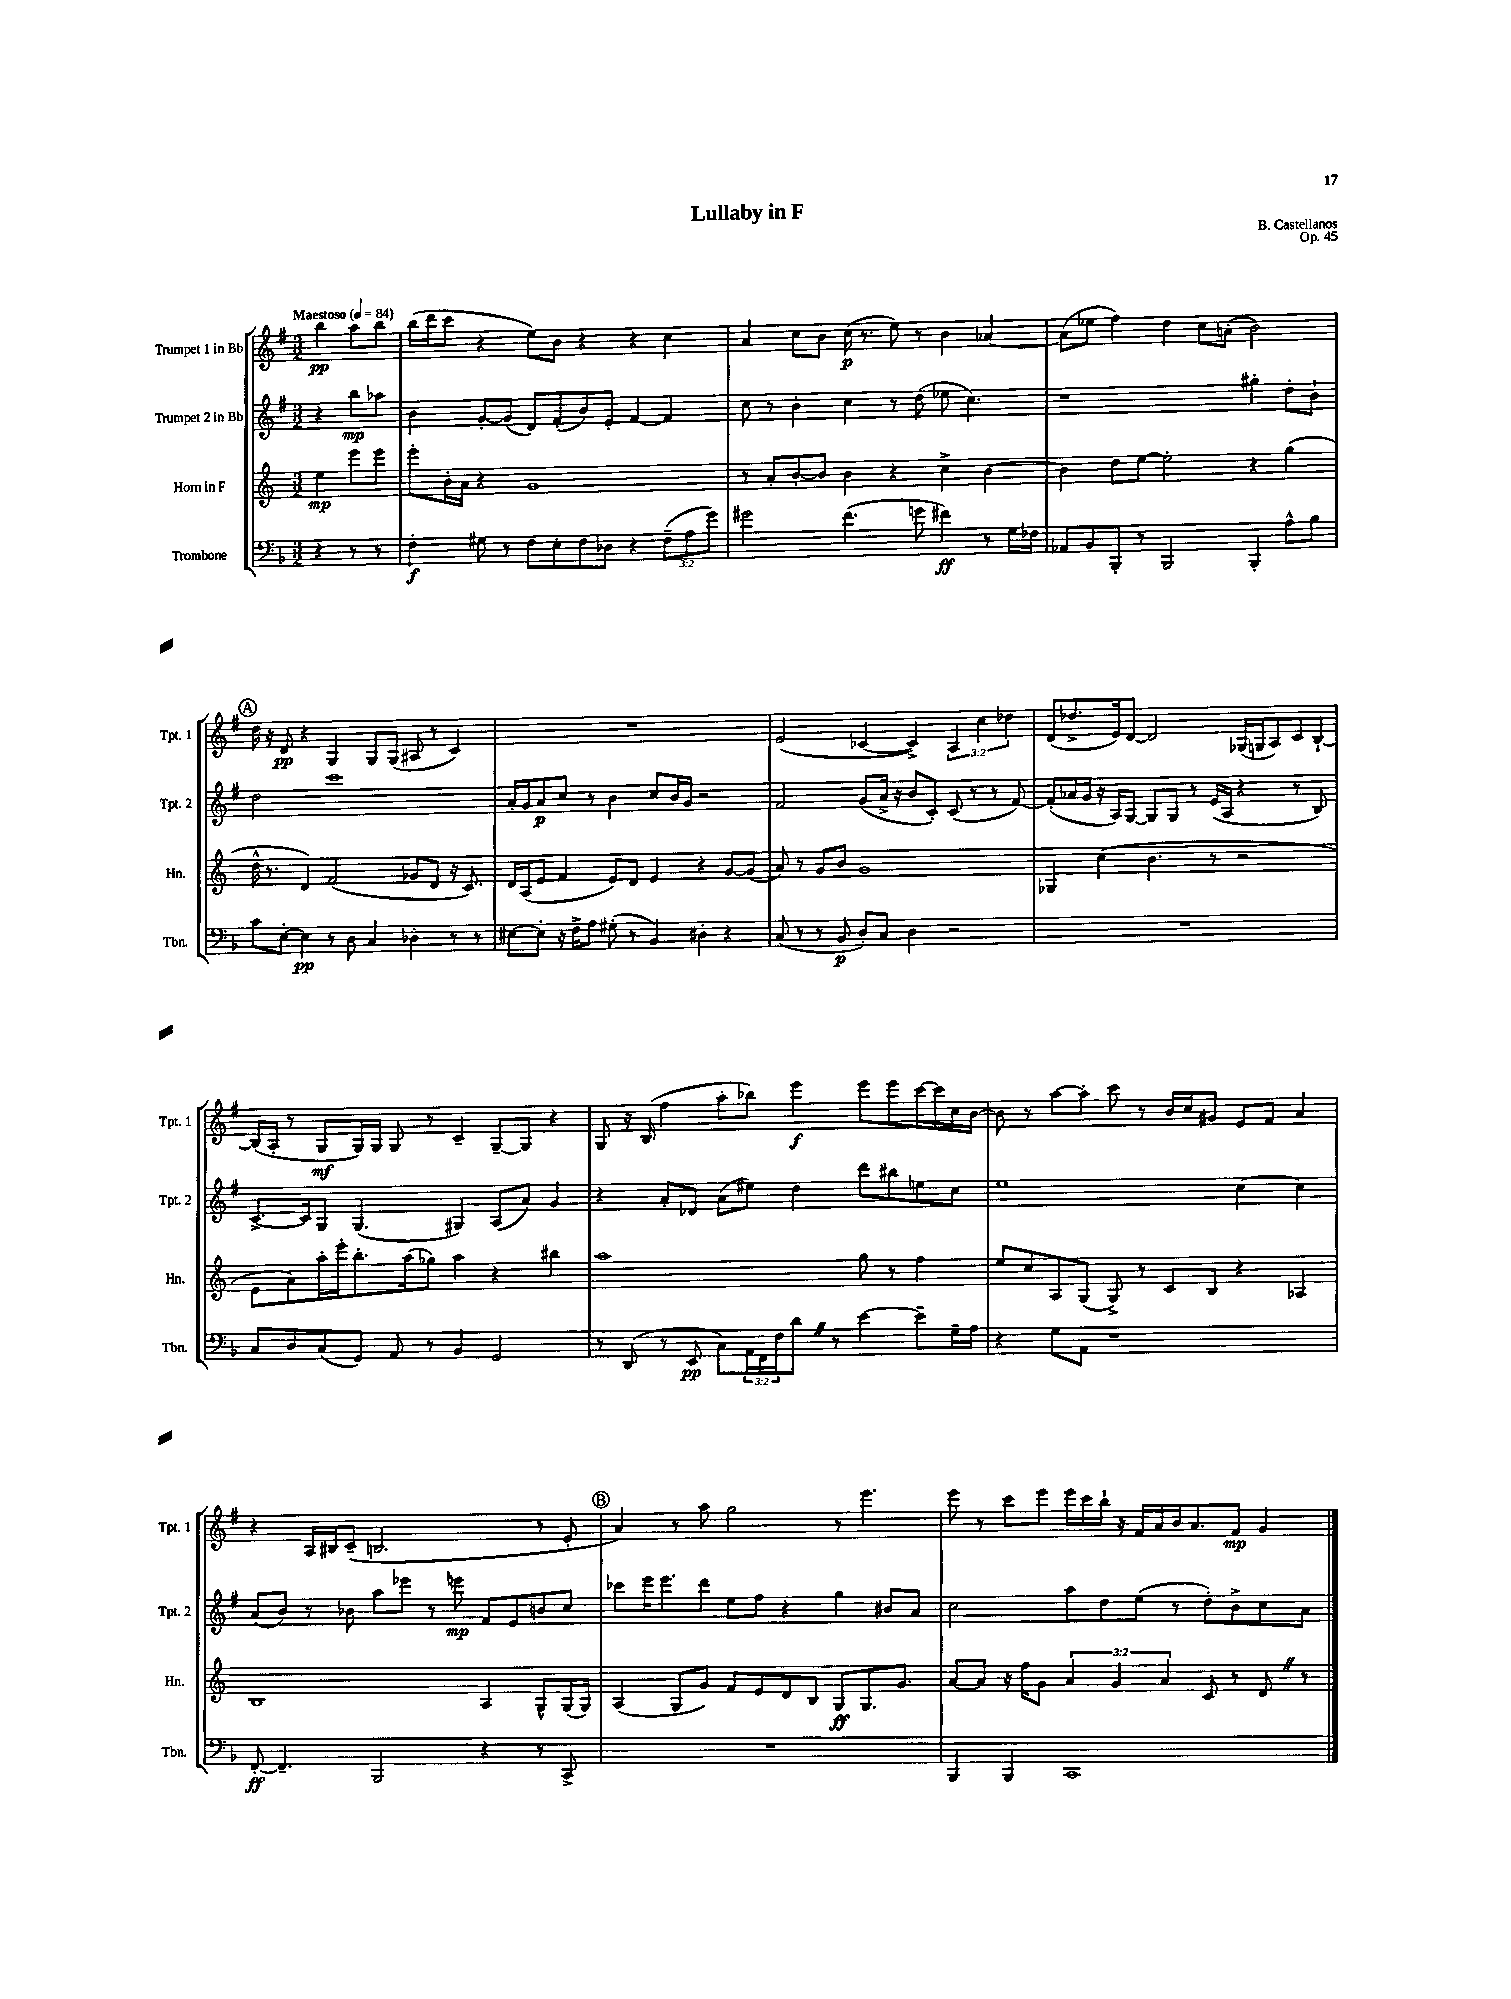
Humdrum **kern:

**kern	**kern	**kern	**kern
*staff4	*staff3	*staff2	*staff1
*clefF4	*clefG2	*clefG2	*clefG2
*k[b-]	*k[]	*k[f#]	*k[f#]
*M3/2	*M3/2	*M3/2	*M3/2
*MM84	*MM84	*MM84	*MM84
4r	4ee	4r	4bb
8r	8eee	8bb	8aa
8r	8eee	8aa-	8bb
=	=	=	=
4F'	8eee'	4b	(16bb
.	.	.	16ddd
.	16b'	.	8ccc
.	16a	.	.
8G#	4r	[8g'	4r
8r	.	(8g]	.
8F	1g	8d)	8ee)
8E'	.	(8f#'	8b
8F	.	8b)	4r
8D-	.	8e'	.
4r	.	[4f#	4r
(12F~	.	4f#]	4cc
12A	.	.	.
12g)	.	.	.
=	=	=	=
2g#	8r	8cc	4a
.	8a'	8r	.
.	[8b'	4b'	8cc
.	8b]	.	8b
(4.f	4b	4cc	(16cc
.	.	.	8.r
.	4r	8r	8ee)
8g	.	(8dd	8r
4f#)	4cc^	8ee-	4b
.	.	4.cc)	.
8r	[4b	.	[4a-
16G	.	.	.
16F-	.	.	.
=	=	=	=
8AA-	4b]	1r	(8a-]
8BB-	.	.	8ee-
8BBB-'	8dd	.	4ff#)
8r	[8ee	.	.
2BBB-	2ee']	.	4dd
.	.	.	8cc
.	.	.	(8a'
4BBB-'	4r	4gg#'	2b)
8A^^	(4gg	8dd'	.
8B-	.	8b`	.
=	=	=	=
8c	16dd^^	2dd	16dd
.	8.r	.	16r
[8E'	.	.	8d
4E]	4d)	.	4r
8r	(2f	1ccc	4G
8D	.	.	.
4C	.	.	8G
.	.	.	(8G
4D-'	8g-	.	8A#
.	8d	.	8r
8r	16r	.	4c)
.	8.c)	.	.
8r	.	.	.
=	=	=	=
[8E#	16d	16a'	1.r
.	(16A	16g	.
8E#']	8e	8a	.
16r	4f	8cc	.
16F^	.	.	.
8A	.	8r	.
(8G#'	8e)	4b	.
8r	8d	.	.
4BB-)	4e	8cc	.
.	.	16b	.
.	.	16g	.
4D#'	4r	2r	.
4r	[8g	.	.
.	(8g]	.	.
=	=	=	=
(8C	8a)	2f#	(2e
8r	8r	.	.
8r	8g	.	.
8BB-	8b	.	.
8D')	1g	(8g	[4c-
8C	.	16a^	.
.	.	16r	.
4D	.	8b	4c-^])
.	.	8c')	.
2r	.	(8c	6A
.	.	8r	.
.	.	.	6cc
.	.	8r	.
.	.	.	6dd-
.	.	[8f#)	.
=	=	=	=
1.r	4G-	(8f#']	(8d
.	.	16a-	8.dd-^
.	.	16g	.
.	(4cc	16r	.
.	.	16A)	16e)
.	.	[8G	[8d
.	4.b	8G]	2d]
.	.	8G	.
.	.	8r	.
.	8r	(16e	.
.	.	16A	.
.	2r	4r	(16G-
.	.	.	16G
.	.	.	8A)
.	.	8r	8c
.	.	8B)	[8B`
=	=	=	=
8C	8e	[8.c^	(16B]
.	.	.	16A'
8D	8a)	.	8r
.	.	16c]	.
(8C	16aa'	8G	8G
.	16eee'	.	.
8GG)	8.bb'	(4.G	16G)
.	.	.	16G
8AA	.	.	8G
.	(16aa	.	.
8r	8gg-)	.	8r
4BB-	4aa	4G#)	4c~
2GG	4r	(8A	[8G~
.	.	8a)	8G]
.	4bb#	4g	4r
=	=	=	=
8r	1aa	4r	8G
(8DD	.	.	16r
.	.	.	(16B
8r	.	8a'	4ff#
8EE	.	8d-	.
8C)	.	(8a	8aa'
24AA	.	8ee#)	8bb-)
24FF	.	.	.
24F	.	.	.
8d	.	4dd	4eee
8r	.	.	.
[4e	8gg	8ddd	8eee
.	8r	8bb#	8eee
8e~]	4ff	8ee	[16ccc
.	.	.	16ccc]
16G~	.	8cc	16cc
16A	.	.	[16b
=	=	=	=
4r	8ee	1ee	8b]
.	8cc	.	8r
8G	8A	.	[8aa
8AA	(8G	.	8aa']
1r	8G^)	.	8ccc
.	8r	.	8r
.	8c	.	16b
.	.	.	16cc
.	8B	.	8g#
.	4r	[4cc	8e
.	.	.	8f#
.	4A-	4cc]	4a
=	=	=	=
[8FF'	1B	(8a	4r
4.FF~]	.	8b)	.
.	.	8r	16A
.	.	.	16B#
.	.	8b-	(8c~
2BBB-	.	8aa	2.B
.	.	8eee-	.
.	.	8r	.
.	.	8eee	.
4r	4A	8f#	.
.	.	8e	.
8r	8G^^	8b	8r
8CC^	(16G	8cc	8e'
.	16G)	.	.
=	=	=	=
1.r	(4A	8ccc-	4a)
.	.	16eee	.
.	.	8.eee	.
.	8G	.	8r
.	8g)	8ddd	8aa
.	8f	8ee	2gg
.	8e	8ff#	.
.	8d	4r	.
.	8B	.	.
.	8G	4gg	8r
.	8.G	.	4.eee
.	.	8b#	.
.	8.g	.	.
.	.	8a	.
=	=	=	=
4BBB-	[8a	2cc	8eee
.	8a]	.	8r
4BBB-	16r	.	8ccc
.	16ff	.	.
.	8g	.	8eee
1CC	6a	8aa	16eee
.	.	.	16ccc
.	.	8dd	16bb`
.	6g	.	.
.	.	.	16r
.	.	(8ee	16f#
.	.	.	16a
.	6a	.	.
.	.	8r	16b
.	.	.	8.a
.	8c	8dd')	.
.	8r	8b^	8f#
.	8d	8cc	4g
.	8r	8a	.
==	==	==	==
*-	*-	*-	*-
